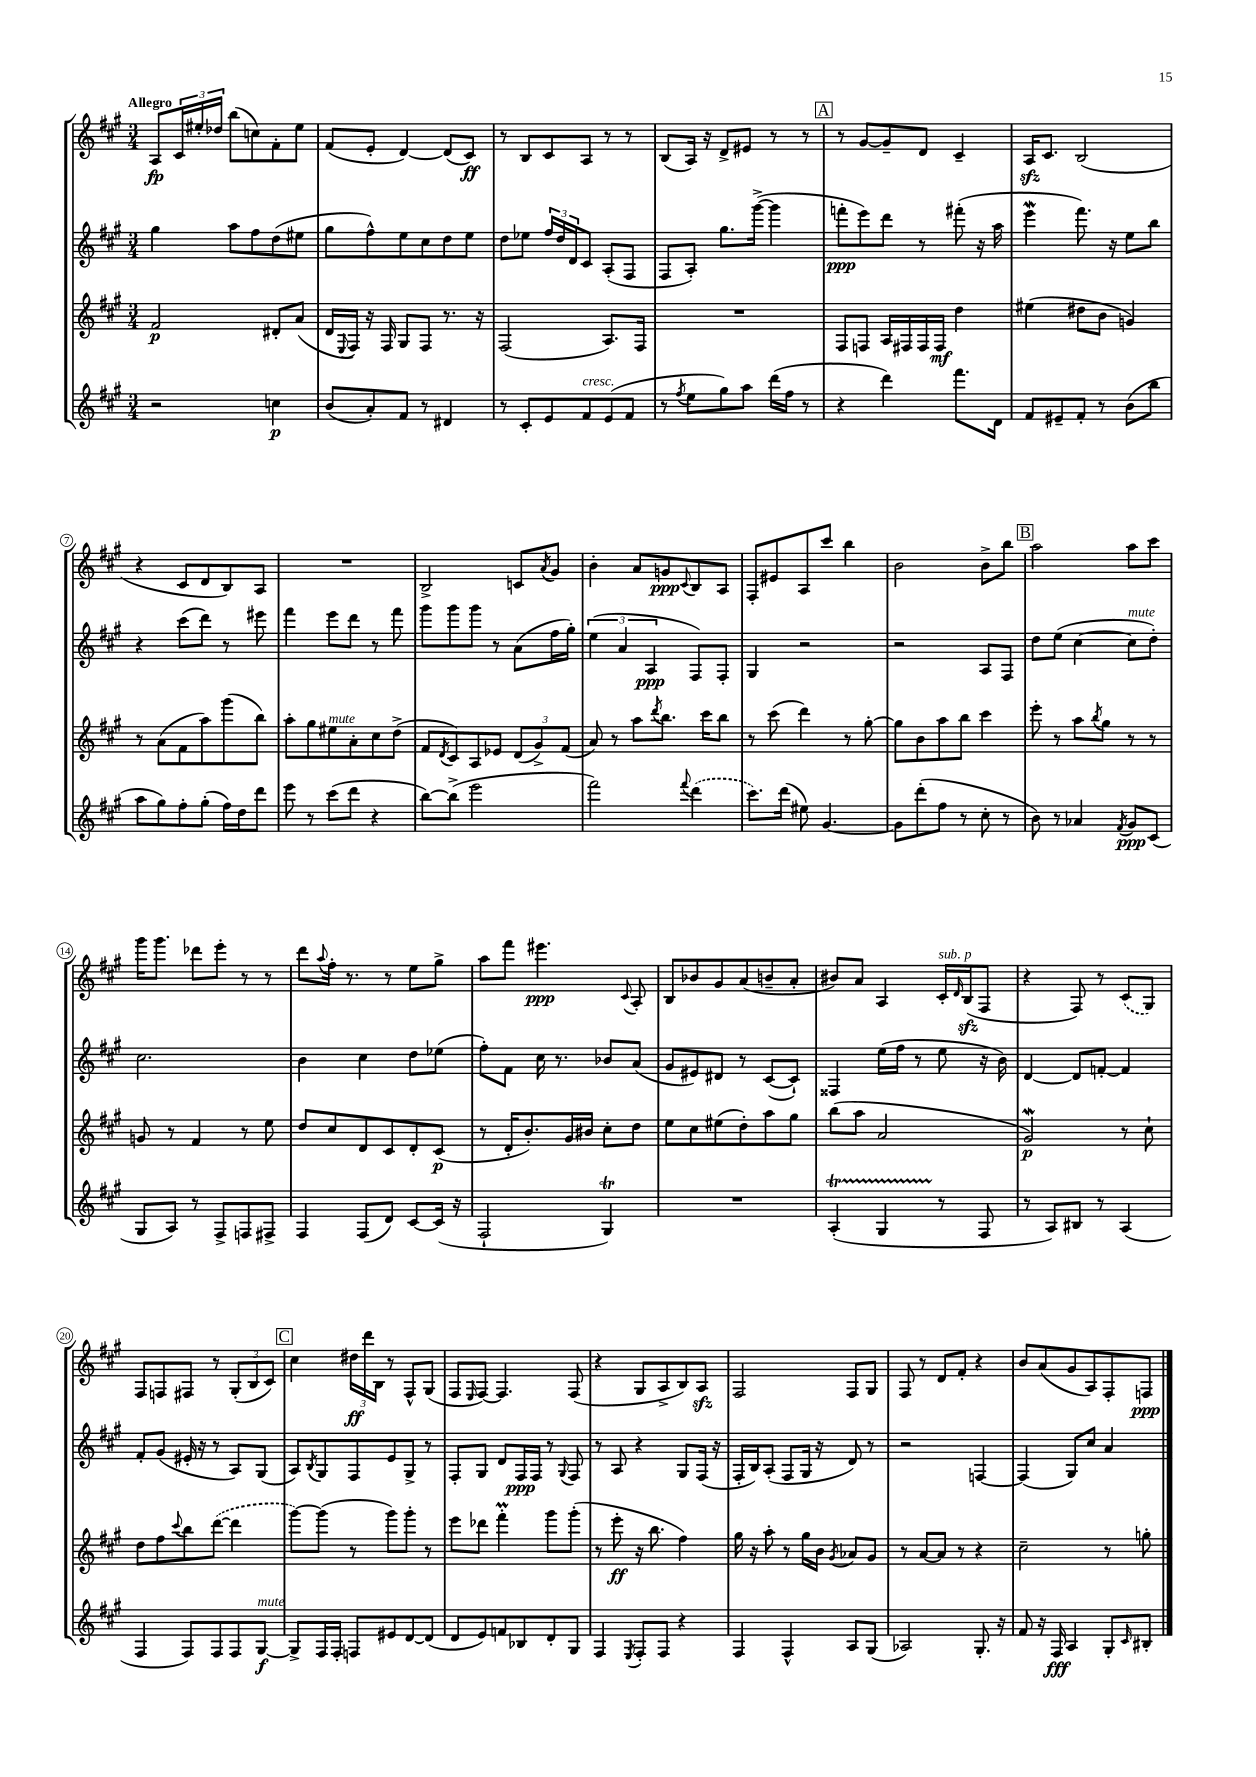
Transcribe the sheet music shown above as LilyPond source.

<<
\new StaffGroup <<
\new Staff = "s0" {
    \clef treble \key a \major \numericTimeSignature \time 3/4 \tempo "Allegro"
    a8\fp \tuplet 3/2 { cis'16 eis''16-. des''16 } b''8( c''8) fis'8-. eis''8 |
    fis'8( e'8-. d'4~) d'8( cis'8\ff) |
    r8 b8 cis'8 a8 r8 r8 |
    b8( a16) r16 d'8-> eis'8 r8 r8 |
    \mark \markup { \box "A" } r8 gis'8~ gis'8-- d'8 cis'4-- |
    a16\sfz cis'8. b2( |
    r4 cis'8 d'8 b8) a8 |
    R2. |
    b2-> c'8 \acciaccatura { a'8 } gis'8 |
    b'4-. a'8 g'8\ppp \appoggiatura { cis'8 } b8 a8 |
    fis8-. eis'8 a8 cis'''8 b''4 |
    b'2 b'8-> b''8 |
    \mark \markup { \box "B" } a''2 a''8 cis'''8 |
    gis'''16 gis'''8. des'''8 e'''8-. r8 r8 |
    d'''8 \appoggiatura { a''8 } fis''16-. r8. r8 e''8 gis''8-> |
    a''8 fis'''8 eis'''4.\ppp \appoggiatura { cis'8 } a8-. |
    b8 bes'8 gis'8 a'8( b'8-- a'8-. |
    bis'8) a'8 a4 cis'16-.^\markup { \italic "sub. p" } \grace { d'16 } b16\sfz( fis8 |
    r4 fis8) r8 \once \slurDashed cis'8( gis8) |
    fis8 f8 fis8 r8 \tuplet 3/2 { gis8-.( b8 cis'8) } |
    \mark \markup { \box "C" } cis''4 \tuplet 3/2 { dis''16\ff d'''16 b16 } r8 fis8-^ gis8( |
    fis8 \grace { e16 } fis8~) fis4. fis8( |
    r4 gis8 a8-> b8) a8\sfz |
    fis2 fis8 gis8 |
    fis8 r8 d'8 fis'8-. r4 |
    b'8 a'8( gis'8 a8) fis8-. f8\ppp \bar "|." |
}
\new Staff = "s1" {
    \clef treble \key a \major \numericTimeSignature \time 3/4
    gis''4 a''8 fis''8 d''8( eis''8 |
    gis''8 fis''8-^) e''8 cis''8 d''8 e''8 |
    d''8 ees''8 \tuplet 3/2 { fis''16 d''16 d'16 } cis'8 a8-.( fis8 |
    fis8 a8-.) gis''8. gis'''16~->( gis'''4 |
    \mark \markup { \box "A" } f'''8-.\ppp e'''8) d'''8 r8 fis'''8-.( r16 a''16 |
    e'''4\mordent fis'''8.) r16 e''8 b''8 |
    r4 cis'''8( d'''8) r8 eis'''8 |
    fis'''4 e'''8 d'''8 r8 fis'''8 |
    gis'''8 gis'''8 gis'''8 r8 a'8( fis''16 gis''16-.) |
    \tuplet 3/2 { e''4( a'4 a4\ppp } fis8) fis8-. |
    gis4 r2 |
    r2 a8 fis8 |
    \mark \markup { \box "B" } d''8 e''8( cis''4~ cis''8^\markup { \italic "mute" } d''8-.) |
    cis''2. |
    b'4 cis''4 d''8 ees''8( |
    fis''8-.) fis'8 cis''16 r8. bes'8 a'8( |
    gis'8 eis'8) dis'8 r8 cis'8~( cis'8-!) |
    fisis4 e''16( fis''16 r8 e''8 r16 b'16) |
    d'4~ d'8 f'8~-. f'4 |
    fis'8-. gis'8( eis'16-. r16 r8 a8) gis8( |
    \mark \markup { \box "C" } a8) \acciaccatura { b8 } gis8 fis8 e'8 gis8-> r8 |
    fis8-. gis8 d'8 fis16\ppp fis16 r8 \appoggiatura { gis8 } fis8 |
    r8 a8 r4 gis8 fis16( r16 |
    fis16-. b16) a8-.( fis8 gis16 r16 d'8) r8 |
    r2 f4~ |
    f4( gis8) cis''8 a'4 \bar "|." |
}
\new Staff = "s2" {
    \clef treble \key a \major \numericTimeSignature \time 3/4
    fis'2\p dis'8-. a'8( |
    d'16 \appoggiatura { e8 } fis16) r16 fis16 gis8 fis8 r8. r16 |
    fis2( a8.) fis16 |
    R2. |
    \mark \markup { \box "A" } fis8 f8 a16 fis16 fis16 fis16\mf d''4 |
    eis''4( dis''8 b'8 g'4) |
    r8 a'8( fis'8 a''8) gis'''8( b''8) |
    a''8-. gis''8 eis''8^\markup { \italic "mute" } a'8-. cis''8 d''8->( |
    fis'8 \acciaccatura { d'8 } cis'8) a8 ees'8 \tuplet 3/2 { d'8( gis'8->) fis'8( } |
    a'8) r8 a''8 \acciaccatura { d'''8 } b''8. cis'''16 b''8 |
    r8 cis'''8( d'''4) r8 gis''8~-. |
    gis''8 b'8 a''8 b''8 cis'''4 |
    \mark \markup { \box "B" } e'''8-. r8 a''8 \acciaccatura { b''8 } gis''8 r8 r8 |
    g'8 r8 fis'4 r8 e''8 |
    d''8 cis''8 d'8 cis'8 d'8-. cis'8\p( |
    r8 d'16-. b'8.-.) gis'16 bis'16 cis''8-. d''8 |
    e''8 cis''8 eis''8( d''8-.) a''8 gis''8 |
    b''8( a''8 a'2 |
    gis'2\mordent\p) r8 cis''8-! |
    d''8 fis''8 \appoggiatura { cis'''8 } b''8 \once \slurDashed d'''8~( d'''4 |
    \mark \markup { \box "C" } gis'''8~) gis'''8( r8 gis'''8) gis'''8-. r8 |
    e'''8 des'''8 fis'''4-.\prall gis'''8 gis'''8-.( |
    r8 e'''8-.\ff r16 b''8. fis''4) |
    gis''16 r16 a''8-. r8 gis''16 b'16 \acciaccatura { gis'8 } aes'8 gis'8 |
    r8 a'8~ a'8 r8 r4 |
    cis''2-- r8 g''8-. \bar "|." |
}
\new Staff = "s3" {
    \clef treble \key a \major \numericTimeSignature \time 3/4
    r2 c''4\p |
    b'8( a'8-.) fis'8 r8 dis'4 |
    r8 cis'8-. e'8 fis'8^\markup { \italic "cresc." } e'8( fis'8 |
    r8 \acciaccatura { fis''8 } e''8 gis''8) a''8 d'''16( fis''16 r8 |
    \mark \markup { \box "A" } r4 d'''4) fis'''8. d'16 |
    fis'8 eis'8-- fis'8-. r8 b'8( b''8 |
    a''8 gis''8) fis''8-. gis''8-.( fis''16) d''16 d'''8 |
    e'''8 r8 cis'''8( d'''8 r4 |
    b''8~) b''8->( e'''2 |
    fis'''2) \appoggiatura { fis'''8 } \once \slurDashed d'''4( |
    cis'''8.) d'''16( eis''8) gis'4.~ |
    gis'8 d'''8-.( fis''8 r8 cis''8-. r8 |
    \mark \markup { \box "B" } b'8) r8 aes'4 \acciaccatura { fis'8 } gis'8\ppp cis'8( |
    gis8 a8) r8 fis8-> f8 fis8-> |
    fis4 fis8( d'8) cis'8~ cis'16( r16 |
    fis2-! gis4\trill) |
    R2. |
    a4-.\startTrillSpan( gis4 r8\stopTrillSpan fis8 |
    r8 a8) bis8 r8 a4( |
    fis4 fis8) fis8 fis8 gis8~\f^\markup { \italic "mute" } |
    \mark \markup { \box "C" } gis8-> fis16 fis16-. f8 eis'8 d'8~ d'8( |
    d'8 e'8) f'8 bes8 d'8-. gis8 |
    fis4 \acciaccatura { e8 } fis8-. fis8 r4 |
    fis4 fis4-^ a8 gis8( |
    aes2) gis8.-. r16 |
    fis'8 r16 fis16\fff a4 gis8-. \grace { cis'16 } bis8-. \bar "|." |
}
>>
>>
\layout { \context { \Score \override BarNumber.stencil = #(make-stencil-circler 0.1 0.3 ly:text-interface::print) } }
